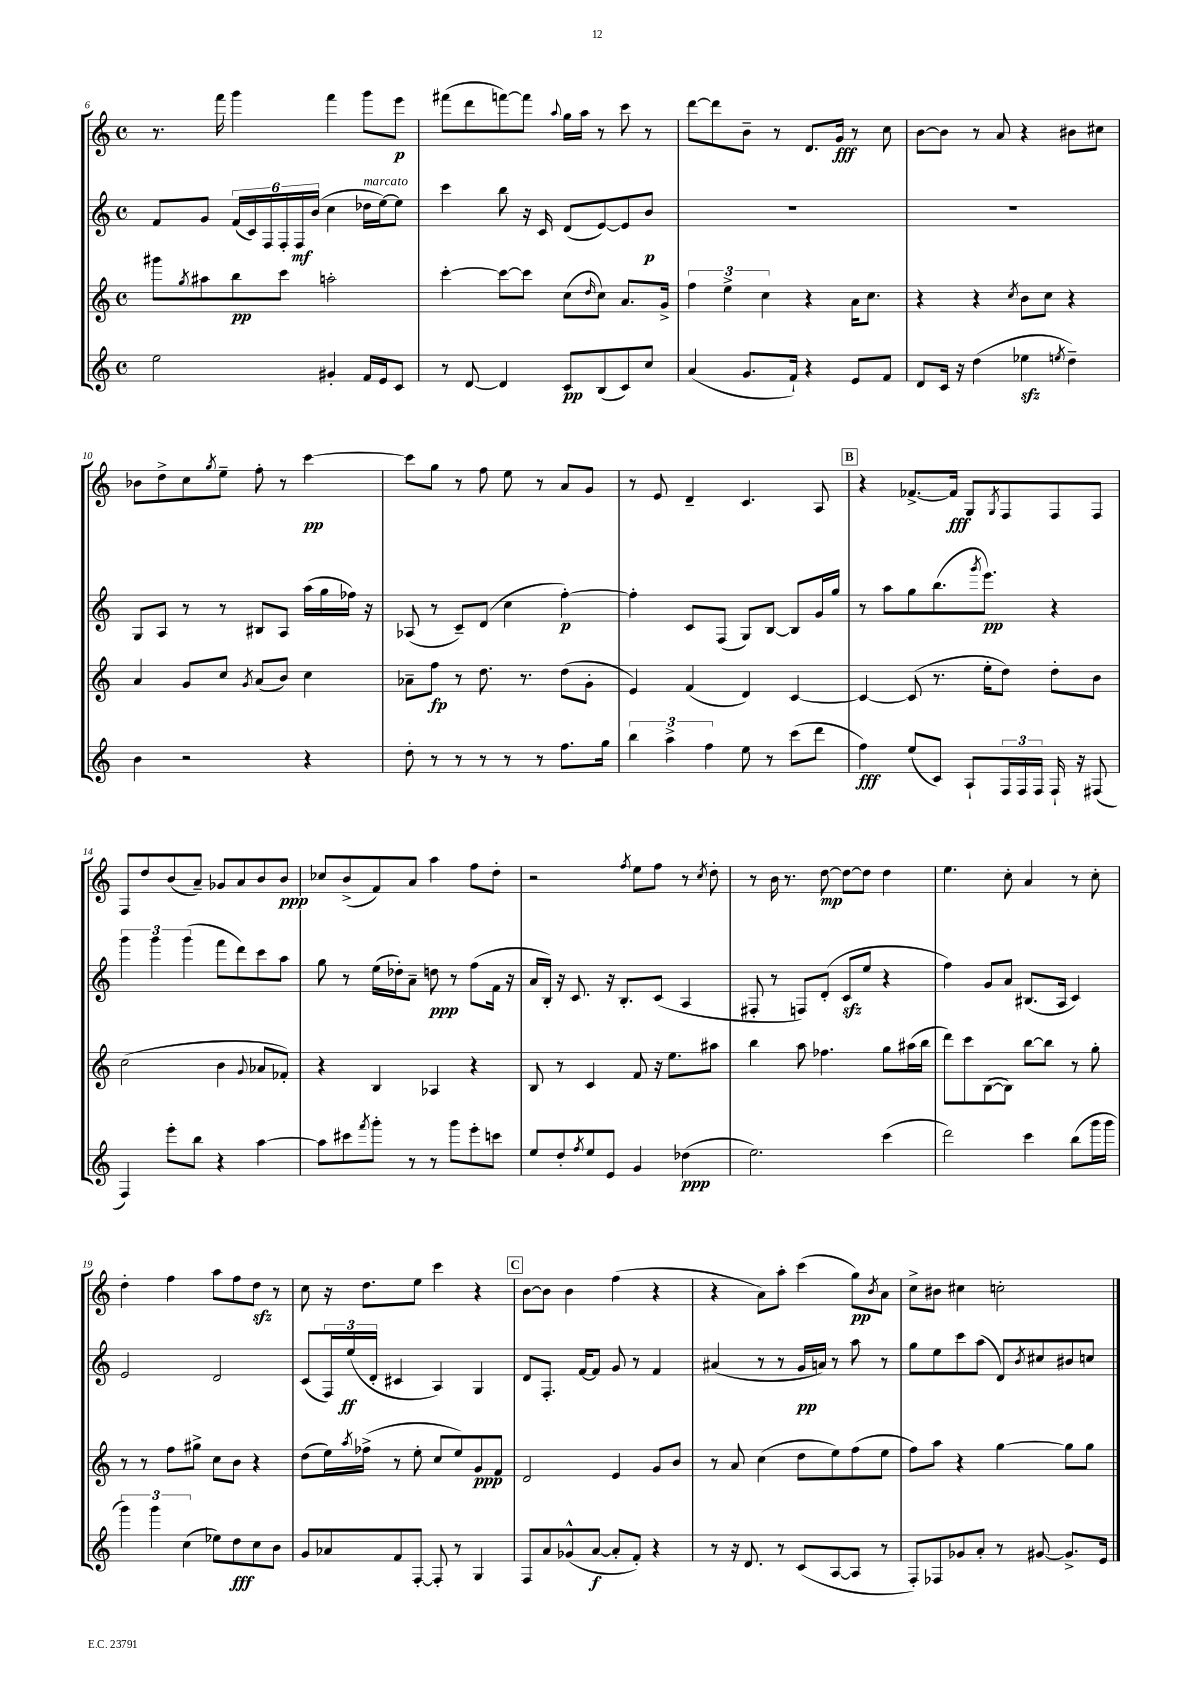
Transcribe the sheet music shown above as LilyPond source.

<<
\new StaffGroup <<
\new Staff = "s0" {
    \clef treble \key c \major \defaultTimeSignature \time 4/4
    r8. f'''16 g'''4 f'''4 g'''8 e'''8\p |
    fis'''8( d'''8 f'''8~) f'''8 \appoggiatura { a''8 } g''16 a''16 r8 c'''8 r8 |
    d'''8~ d'''8 b'8-- r8 d'8. g'16\fff r8 c''8 |
    b'8~ b'8 r8 a'8 r4 bis'8 cis''8 |
    bes'8 d''8-> c''8 \acciaccatura { g''8 } e''8-- f''8-. r8 c'''4~\pp |
    c'''8 g''8 r8 f''8 e''8 r8 a'8 g'8 |
    r8 e'8 d'4-- c'4. a8 |
    \mark \markup { \box "B" } r4 fes'8.~-> fes'16\fff g8 \acciaccatura { g8 } f8 f8 f8 |
    f8 d''8 b'8( a'8--) ges'8 a'8 b'8 b'8\ppp |
    ces''8 b'8->( f'8) a'8 a''4 f''8 d''8-. |
    r2 \acciaccatura { f''8 } e''8 f''8 r8 \acciaccatura { c''8 } d''8-. |
    r8 b'16 r8. d''8~\mp d''8~ d''8 d''4 |
    e''4. c''8-. a'4 r8 c''8-. |
    d''4-. f''4 a''8 f''8 d''8\sfz r8 |
    c''8 r16 d''8. e''8 c'''4 r4 |
    \mark \markup { \box "C" } b'8~ b'8 b'4 f''4( r4 |
    r4 a'8) a''8-. c'''4( g''8\pp) \acciaccatura { b'8 } a'8 |
    c''8-> bis'8 cis''4 c''2-. \bar "|." |
}
\new Staff = "s1" {
    \clef treble \key c \major \defaultTimeSignature \time 4/4
    f'8 g'8 \tuplet 6/4 { f'16( c'16) f16 f16-. f16\mf b'16( } c''4 des''16^\markup { \italic "marcato" } e''16~) e''8 |
    c'''4 b''8 r16 c'16 d'8( e'8~) e'8 b'8\p |
    R1 |
    R1 |
    g8 a8 r8 r8 bis8 a8 a''16( g''16 fes''16) r16 |
    aes8( r8 c'8--) d'8( c''4 f''4~-.\p) |
    f''4-. c'8 f8( g8) b8~ b8 g'16 g''16 |
    \mark \markup { \box "B" } r8 a''8 g''8 b''8.( \acciaccatura { g'''8 } e'''8.\pp) r4 |
    \tuplet 3/2 { g'''4 g'''4 g'''4( } f'''8 d'''8) c'''8 a''8 |
    g''8 r8 e''16( des''16-.) a'8-- d''8\ppp r8 f''8( f'16 r16 |
    a'16 b16-.) r16 c'8. r16 b8.-. c'8( a4 |
    fis8-. r8 f8) d'8-.( c'8\sfz e''8 r4 |
    f''4) g'8 a'8 bis8.( a16 c'4) |
    e'2 d'2 |
    c'8( \tuplet 3/2 { f16) e''16\ff( d'16-. } cis'4 a4) g4 |
    \mark \markup { \box "C" } d'8 f8.-. f'16~ f'8 g'8 r8 f'4 |
    ais'4( r8 r8 g'16\pp a'16) r8 a''8 r8 |
    g''8 e''8 c'''8 a''8( d'8) \acciaccatura { b'8 } cis''8 bis'8 c''8 \bar "|." |
}
\new Staff = "s2" {
    \clef treble \key c \major \defaultTimeSignature \time 4/4
    gis'''8 \acciaccatura { g''8 } ais''8 b''8\pp c'''8 a''2-. |
    c'''4~-. c'''8~ c'''8 c''8( \grace { d''16 } c''8) a'8. g'16-> |
    \tuplet 3/2 { f''4 e''4-> c''4 } r4 a'16 c''8. |
    r4 r4 \acciaccatura { c''8 } b'8 c''8 r4 |
    a'4 g'8 c''8 \acciaccatura { g'8 } a'8( b'8) c''4 |
    aes'8-- f''8\fp r8 d''8. r8. d''8( g'8-. |
    e'4) f'4( d'4) c'4~ |
    \mark \markup { \box "B" } c'4~ c'8( r8. e''16-. d''8) d''8-. b'8 |
    c''2( b'4 \appoggiatura { g'8 } aes'8 fes'8-.) |
    r4 b4 aes4 r4 |
    b8 r8 c'4 f'8 r16 e''8. ais''8 |
    b''4 a''8 fes''4. g''8 ais''16( b''16 |
    d'''8) c'''8 b8~( b8) b''8~ b''8 r8 g''8-. |
    r8 r8 f''8 gis''8-> c''8 b'8 r4 |
    d''8( e''16) \acciaccatura { a''8 } fes''16->( r8 e''8-. c''8 e''8) g'8\ppp f'8 |
    \mark \markup { \box "C" } d'2 e'4 g'8 b'8 |
    r8 a'8 c''4( d''8 e''8) f''8( e''8 |
    f''8) a''8 r4 g''4~ g''8 g''8 \bar "|." |
}
\new Staff = "s3" {
    \clef treble \key c \major \defaultTimeSignature \time 4/4
    e''2 gis'4-. f'16 e'16 c'8 |
    r8 d'8~ d'4 c'8\pp b8( c'8) c''8 |
    a'4( g'8. f'16-!) r4 e'8 f'8 |
    d'8 c'16 r16 d''4( ees''4\sfz \acciaccatura { e''8 } d''4--) |
    b'4 r2 r4 |
    d''8-. r8 r8 r8 r8 r8 f''8. g''16 |
    \tuplet 3/2 { b''4 a''4-> f''4 } e''8 r8 c'''8( d'''8 |
    \mark \markup { \box "B" } f''4\fff) e''8( c'8) a8-! \tuplet 3/2 { f16 f16 f16 } f16-! r16 fis8( |
    f4) e'''8-. b''8 r4 a''4~ |
    a''8 cis'''8 \acciaccatura { f'''8 } g'''8-. r8 r8 g'''8 e'''8-. c'''8 |
    e''8 d''8-. \acciaccatura { f''8 } e''8 e'8 g'4 des''4\ppp( |
    e''2.) c'''4( |
    d'''2) c'''4 b''8( g'''16 g'''16 |
    \tuplet 3/2 { g'''4) g'''4 c''4( } ees''8) d''8\fff c''8 b'8 |
    g'8 aes'8 f'8 f8~-. f8-. r8 g4 |
    \mark \markup { \box "C" } f8 a'8 ges'8-^( a'8~\f a'8-. f'8-.) r4 |
    r8 r16 d'8. r8 c'8( a8~ a8 r8 |
    f8-.) fes8 ges'8 a'8-. r8 gis'8~ gis'8.-> e'16 \bar "|." |
}
>>
>>
\layout { \context { \Score currentBarNumber = #6 } }
